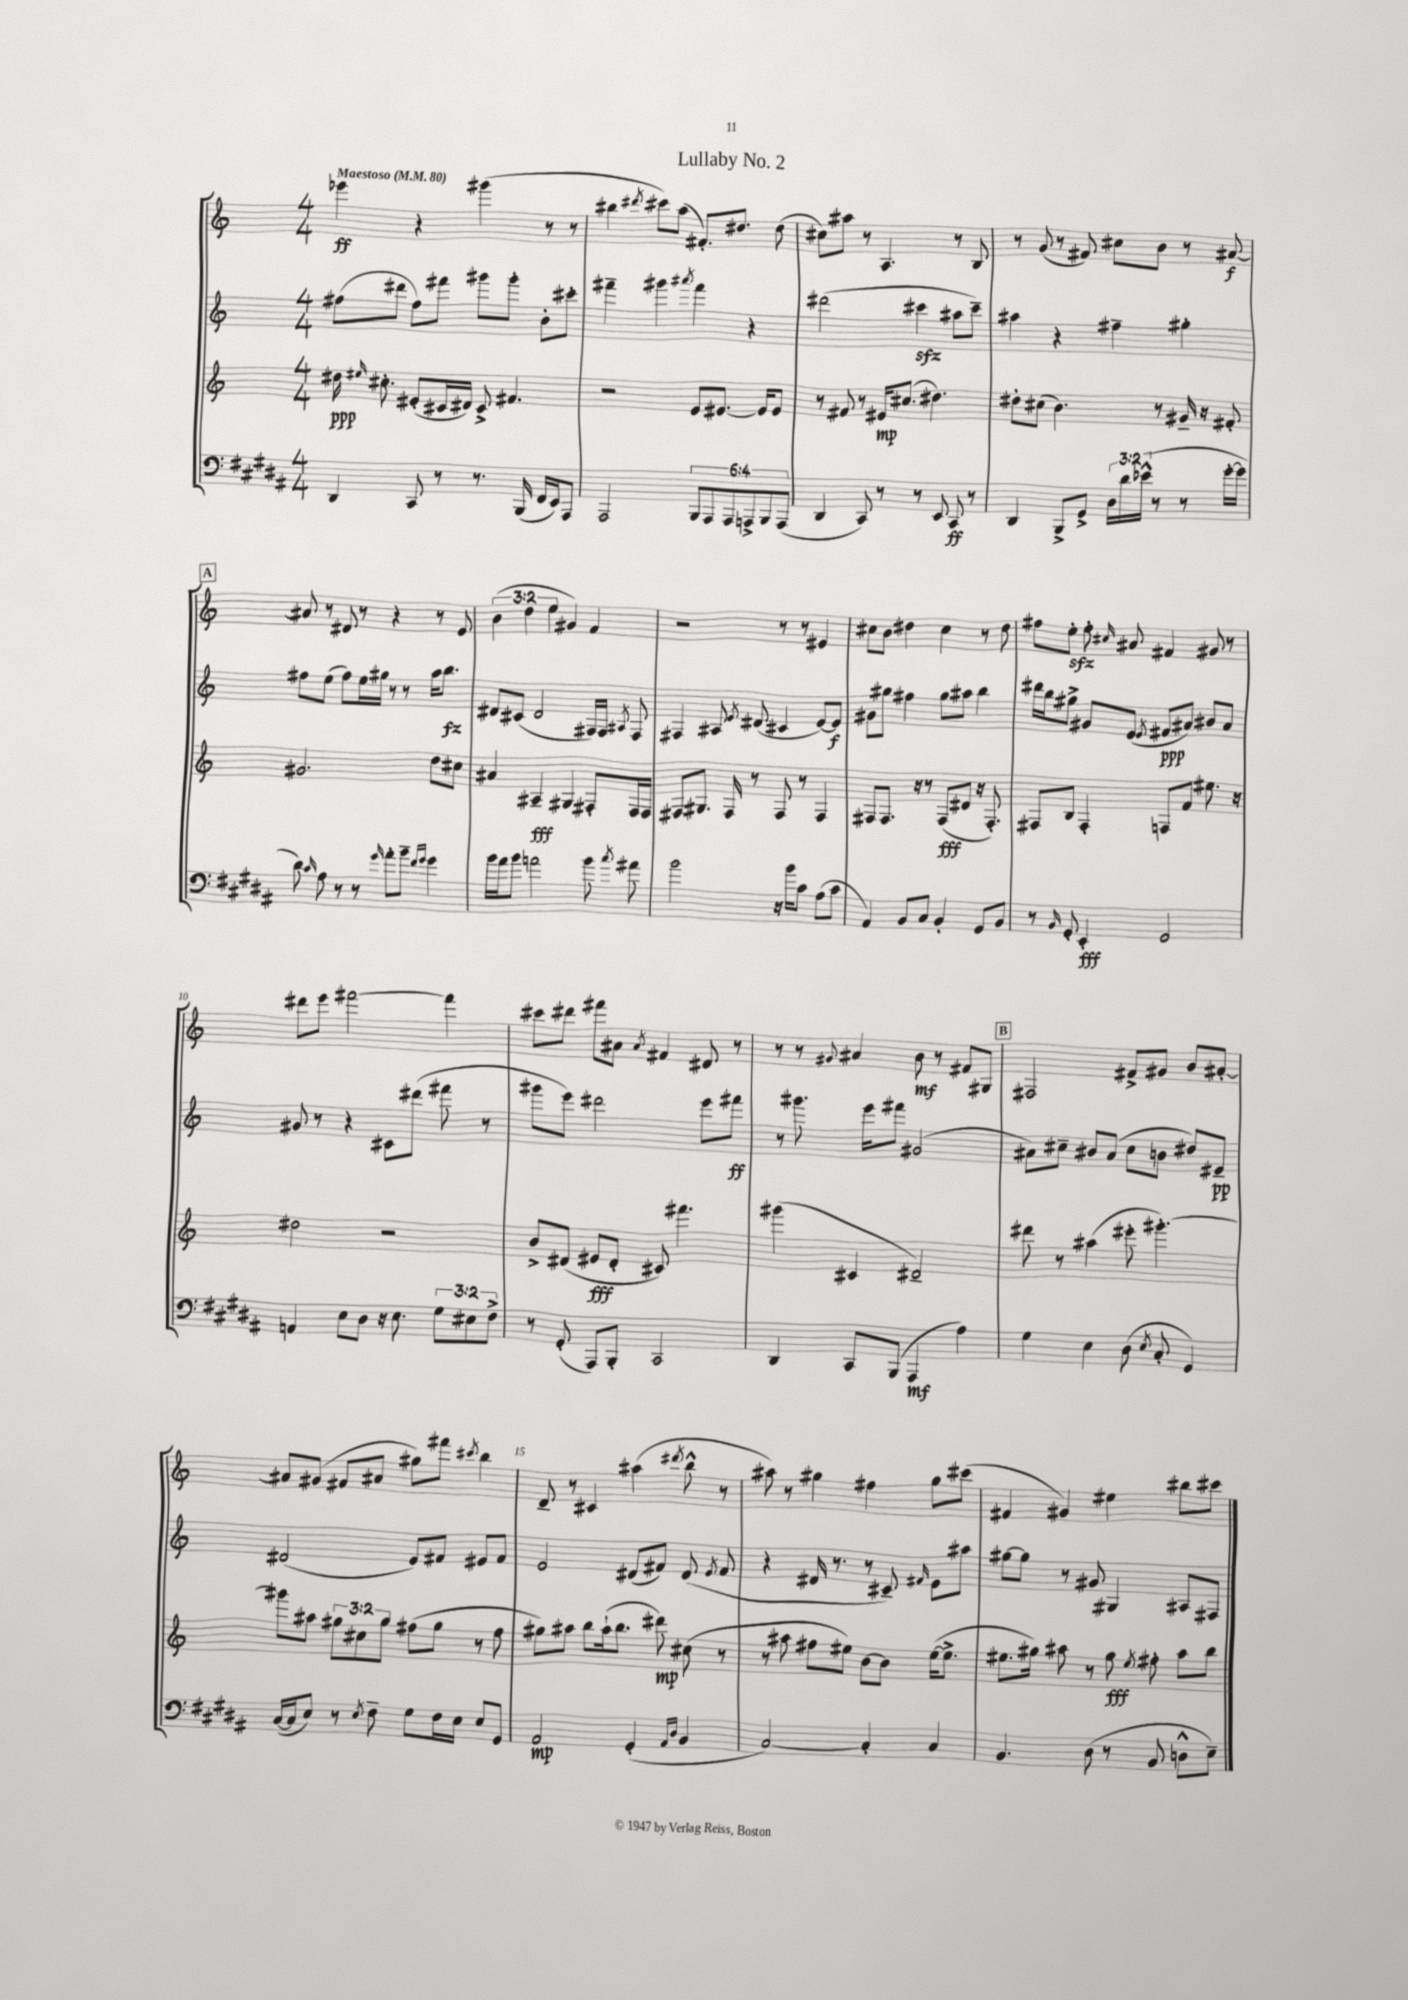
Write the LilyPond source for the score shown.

\header { title = "Lullaby No. 2" }
<<
\new StaffGroup <<
\new Staff = "s0" {
    \clef treble \key c \major \numericTimeSignature \time 4/4 \override Staff.TupletNumber.text = #tuplet-number::calc-fraction-text \tempo "Maestoso" 4 = 80
    \autoBeamOff ees'''4\ff r4 gis'''4( r8 r8 |
    bis''4 \acciaccatura { dis'''8 } cis'''8[) a''8]( fis'8.[-.) dis''8.] dis''8( |
    cis''8[) ais''8] r8 a4. r8 b8 |
    r8 g'8( r8 fis'8) cis''8[ b'8] r8 ais'8~\f |
    \mark \markup { \box "A" } ais'8 r8 dis'8 r8 r4 r8 e'8 |
    \tuplet 3/2 { b'4( d''4 e''4 } gis'4) f'4 |
    r2 r8 r8 eis'4 |
    cis''8[ b'8] dis''4 cis''4 r8 dis''8 |
    fis''8[ e''8]-.\sfz fis''8-. \grace { cis''16 } ais'8 fis'4 gis'8 r8 |
    dis'''8[ e'''8] fis'''2~ fis'''4 |
    cis'''8[ dis'''8] fis'''8[ ais'8] \acciaccatura { ais'8 } fis'4 dis'8 r8 |
    r8 r8 \appoggiatura { gis'8 } ais'4 b'8\mf r8 fis'8[ gis8] |
    \mark \markup { \box "B" } fis2 fis'8[-> gis'8] b'8[ ais'8]~-. |
    ais'8[ gis'8]( fis'8[ ais'8] gis''8[) fis'''8] \acciaccatura { cis'''8 } b''4 |
    d'8-- r8 cis'4 ais''4( \acciaccatura { dis'''8 } b''8-^ r8 |
    ais''8) r8 gis''4 fis''4 gis''8[ cis'''8]( |
    fis'4 gis'4) eis''4 bis''8[ cis'''8] \bar "|." |
}
\new Staff = "s1" {
    \clef treble \key c \major \numericTimeSignature \time 4/4
    \autoBeamOff fis''8[( dis'''8] fis''8[) fis'''8] gis'''8[ gis'''8]-. b'8[-. cis'''8]-. |
    fis'''4-- gis'''4 \acciaccatura { ais'''8 } fis'''4 r4 |
    dis'''2( cis'''4\sfz ais''8[ cis'''8]--) |
    ais''4 r4 fis''4-- gis''4-. |
    \mark \markup { \box "A" } fis''8[ e''8]( fis''8[) e''16 gis''16] r8 r8 a''16[ b''8.]\fz |
    dis'8[ cis'8]( dis'2 fis16[) fis16] \acciaccatura { ais8 } fis8 |
    fis4 ais8 \acciaccatura { e'8 } dis'8( cis'4 e'8[~) e'8]\f |
    gis'8[ gis''8] fis''4 gis''8[ ais''8] b''4 |
    dis'''16[ b''16 gis''8]-> gis'8[ e'8]( \acciaccatura { e'8 } fis'8[\ppp ais'8]) bis'8[ ais'8] |
    gis'8 r8 r4 cis'8[ dis'''8]( fis'''8 r8 |
    gis'''8[ e'''8]) dis'''2 e'''8[ fis'''8]\ff |
    r8 gis'''8. e'''16[ fis'''8] gis'2( |
    \mark \markup { \box "B" } ais'8[) cis''8]-- bis'8[ ais'8]( cis''8[ b'8] dis''8[) eis'8]--\pp |
    dis'2( e'8[) fis'8] eis'8[ fis'8] |
    e'2 dis'8[( fis'8]) dis'8( \acciaccatura { e'8 } fis'8 |
    r4 dis'16 r8. r8 cis'8--) \grace { fis'16 } e'8[ ais''8] |
    gis''8[~ gis''8] r8 gis'8 gis4 ais8[ fis8] \bar "|." |
}
\new Staff = "s2" {
    \clef treble \key c \major \numericTimeSignature \time 4/4 \override Staff.TupletNumber.text = #tuplet-number::calc-fraction-text
    \autoBeamOff dis''16\ppp \grace { eis''16 } cis''8.-. eis'8[-.( cis'16 dis'16]) cis'8-> fis'4. |
    r2 e'8[ eis'8.]~ eis'16[ eis'8] |
    r8 fis'8 r8 eis'16[\mp cis''8.]( dis''4.) |
    dis''8[-. cis''8]( b'4.) r8 gis'16-- r16 fis'8-. |
    \mark \markup { \box "A" } gis'2. d''8[ cis''8] |
    ais'4 ais4--\fff gis4 fis8[-. fis16 fis16] |
    fis8[ gis8.] fis16 r8 fis8 r8 fis4 |
    fis8[ fis8.] r16 r8 fis8[\fff( dis'8] r16 fis8.-.) |
    fis8[ b8] fis4-. f8[ f'8] eis''8. r16 |
    dis''2 r2 |
    b'8[-> dis'8]( eis'8[\fff dis'8]-. cis'8) fis'''4. |
    gis'''4( cis'4 dis'2--) |
    \mark \markup { \box "B" } dis'''8 r8 ais''4( eis'''8-. gis'''4.~-.) |
    gis'''8[ ais''8] \tuplet 3/2 { gis''8[ cis''8 gis''8] } fis''8[( gis''8] r8 fis''8 |
    gis''8[) ais''8] b''8[ ais''16-!( b''8.] dis'''8\mp) cis''8( r8 |
    r8 ais''8 fis''8[ eis''8]) b'8[~ b'8] eis''16[~( eis''8.]-> |
    eis''8.[ gis''16]) ais''8 r8 gis''8\fff \acciaccatura { eis''8 } fis''8-. ais''8[ b''8] \bar "|." |
}
\new Staff = "s3" {
    \clef bass \key b \major \numericTimeSignature \time 4/4 \override Staff.TupletNumber.text = #tuplet-number::calc-fraction-text
    \autoBeamOff dis,4 cis,8 r8 r8. b,,16( fis,16[ e,16) ais,,8] |
    ais,,2 \tuplet 6/4 { b,,8[ ais,,8 ais,,8 a,,8-> b,,8 a,,8]( } |
    dis,4 cis,8) r8 r8 e,8 cis,8\ff r8 |
    dis,4 b,,8[-> gis,8]-> \tuplet 3/2 { dis16[ dis'16 ees'16]-^( } r8 r8 gis'16[~-. gis'16] |
    \mark \markup { \box "A" } dis'8) \grace { cis'16 } ais8 r8 r8 \grace { gis'16 } ais'8[-. b'8]-- \grace { fis'16[ gis'16] } gis'4 |
    b'16[ ais'16 b'8] a'2 b'8 \acciaccatura { cis''8 } ais'8 |
    b'2 r16 b'16[ cis'8] ais8[( cis'8] |
    ais,4) b,8[ cis8] b,4-. gis,8[ b,8] |
    r8 \grace { b,16 } gis,8-. e,4-.\fff gis,2 |
    a,4 e8[ dis8] r16 e8. \tuplet 3/2 { gis8[ eis8 fis8]-> } |
    r8 gis,8-.( ais,,8[) b,,8]-. cis,2 |
    dis,4 cis,8[ b,,8]( ais,,4\mf ais4) |
    \mark \markup { \box "B" } gis4 e4 dis8( \acciaccatura { e8 } cis8-. gis,4) |
    cis16[~( cis16 e8]) r8 \acciaccatura { e8 } fis8-- gis8[ fis16 e16] e8[ gis,8] |
    ais,2\mp gis,4-.( \grace { ais,16[ dis16] } b,4 |
    cis2~) cis4-. cis4 |
    b,4. dis8( r8 b,8 d8[-^ e8]--) \bar "|." |
}
>>
>>
\layout { \context { \Score \override BarNumber.break-visibility = ##(#f #t #t) barNumberVisibility = #(every-nth-bar-number-visible 5) } }
